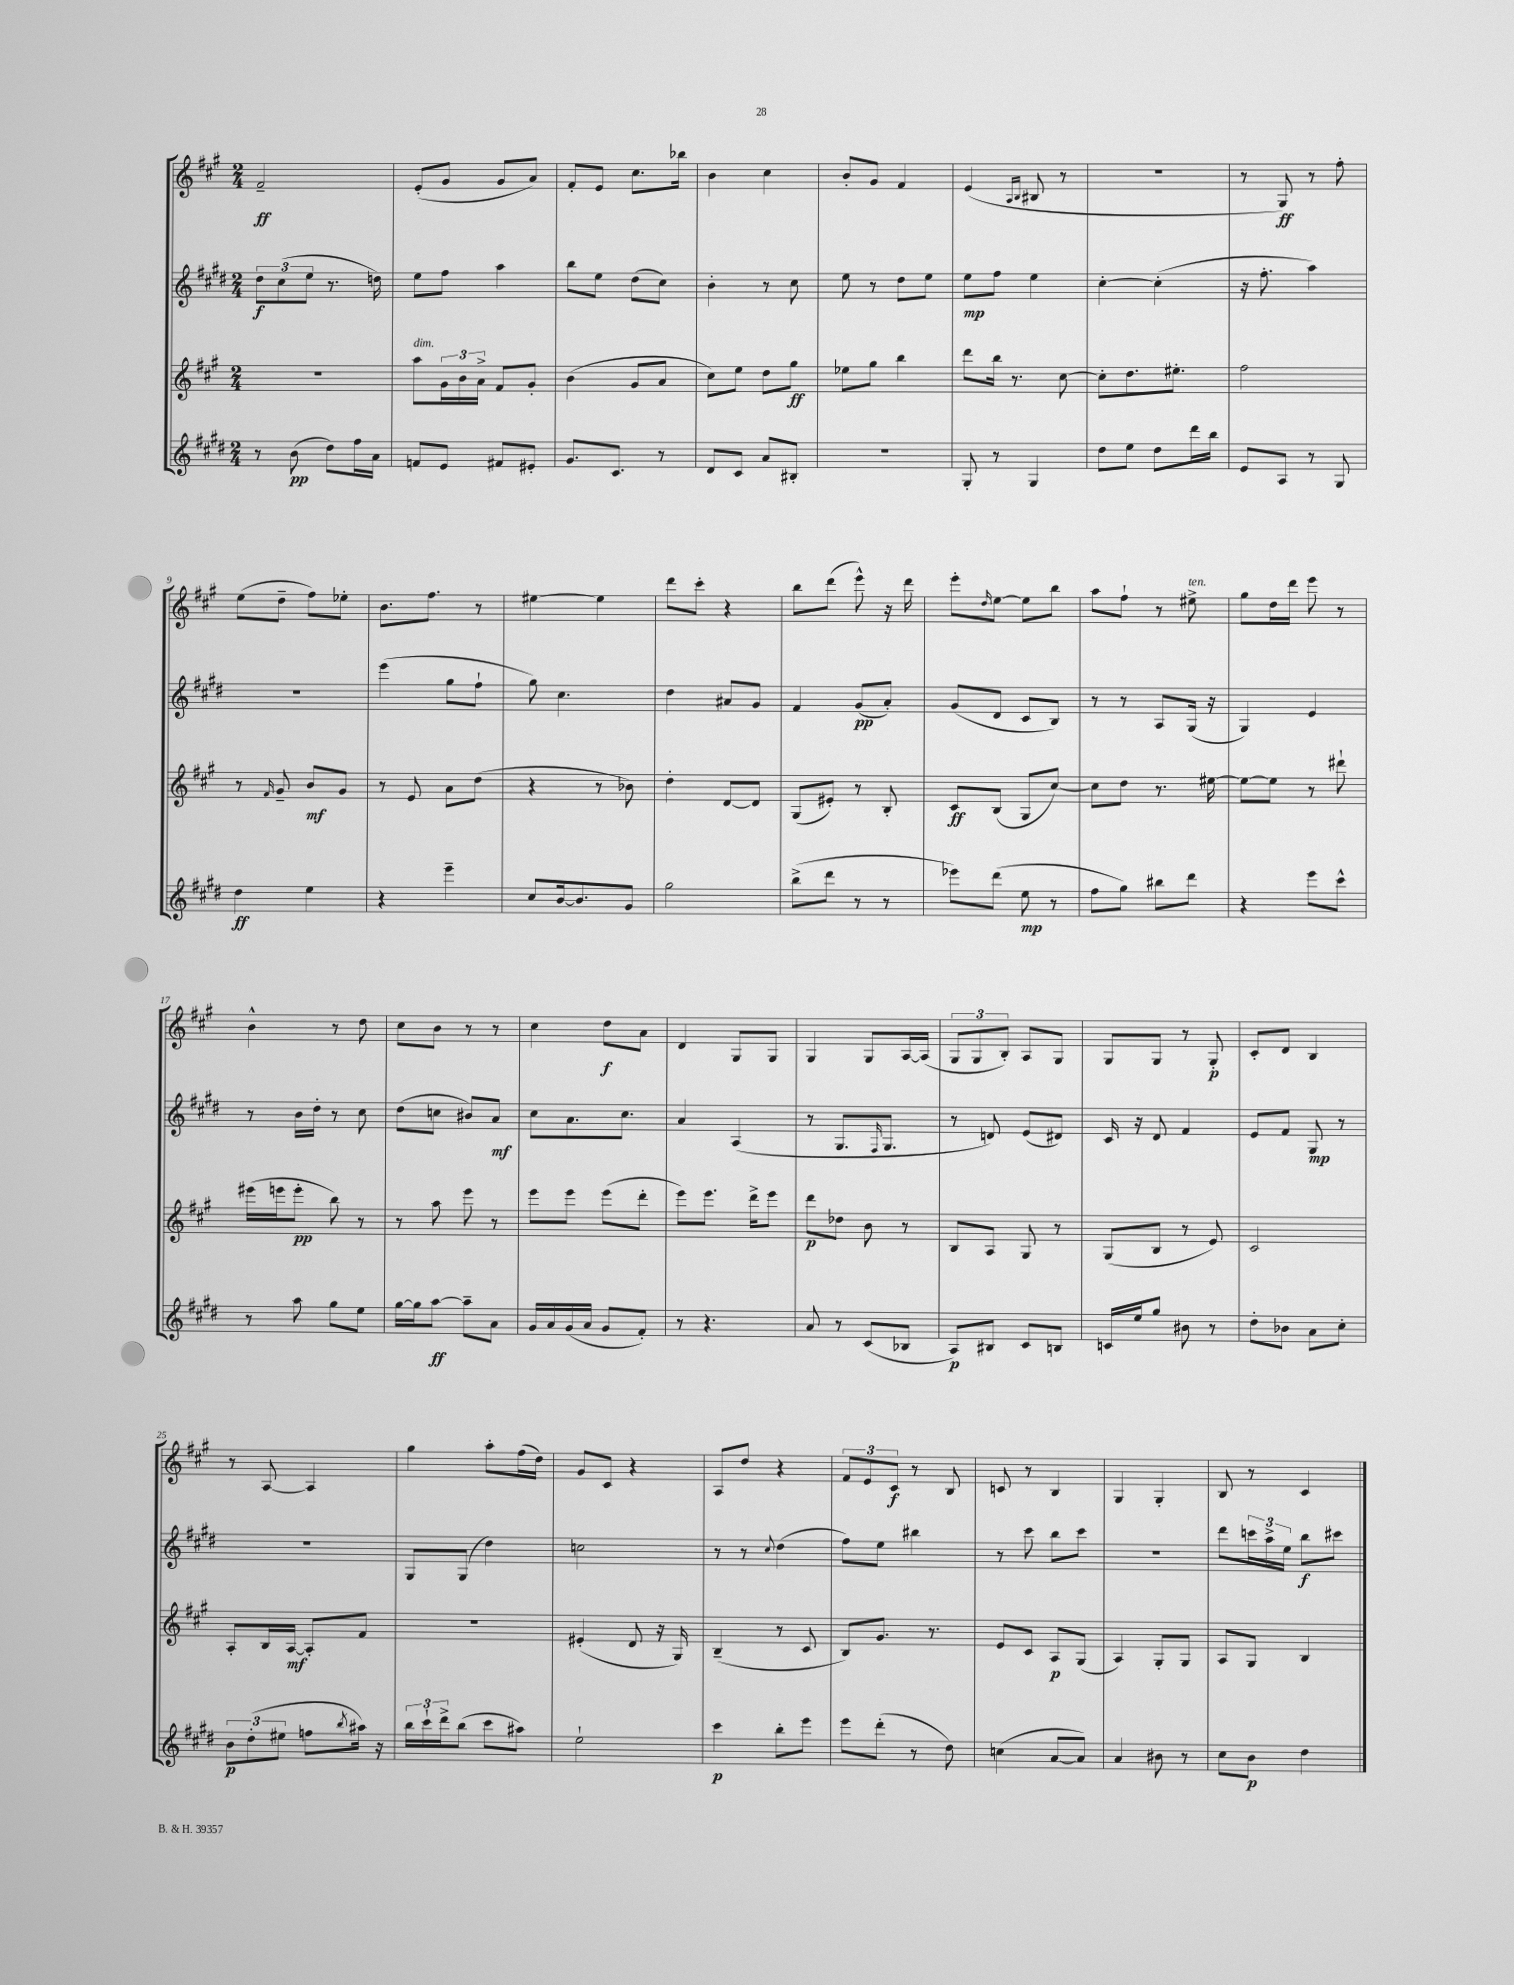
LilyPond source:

<<
\new StaffGroup <<
\new Staff = "s0" {
    \clef treble \key a \major \numericTimeSignature \time 2/4
    fis'2--\ff |
    e'8-.( gis'8 gis'8 a'8) |
    fis'8-. e'8 cis''8. bes''16 |
    b'4 cis''4 |
    b'8-. gis'8 fis'4 |
    e'4( \grace { a16 b16 } bis8 r8 |
    R2 |
    r8 gis8\ff) r8 fis''8-. |
    e''8( d''8-- fis''8) ees''8-. |
    b'8. fis''8. r8 |
    eis''4~ eis''4 |
    d'''8 cis'''8-. r4 |
    b''8 d'''8( e'''8-^) r16 d'''16 |
    e'''8-. \grace { d''16 } e''8~ e''8 b''8 |
    a''8 fis''8-! r8 eis''8->^\markup { \italic "ten." } |
    gis''8 d''16 d'''16 e'''8 r8 |
    b'4-^ r8 d''8 |
    cis''8 b'8 r8 r8 |
    cis''4 d''8\f a'8 |
    d'4 gis8 gis8 |
    gis4 gis8 a16~ a16( |
    \tuplet 3/2 { gis8 gis8 b8-.) } a8 gis8 |
    gis8 gis8 r8 gis8-.\p |
    cis'8-. d'8 b4 |
    r8 a8~ a4 |
    gis''4 a''8-. fis''16( d''16) |
    gis'8 cis'8 r4 |
    a8 d''8 r4 |
    \tuplet 3/2 { fis'8 e'8 cis'8\f } r8 b8 |
    c'8 r8 b4 |
    gis4 gis4-. |
    b8 r8 cis'4 \bar "|." |
}
\new Staff = "s1" {
    \clef treble \key e \major \numericTimeSignature \time 2/4
    \tuplet 3/2 { dis''8\f cis''8( e''8 } r8. d''16) |
    e''8 fis''8 a''4 |
    b''8 e''8 dis''8( cis''8) |
    b'4-. r8 cis''8 |
    e''8 r8 dis''8 e''8 |
    e''8\mp fis''8 e''4 |
    cis''4~-. cis''4-.( |
    r16 fis''8.-. a''4) |
    R2 |
    e'''4( gis''8 fis''8-! |
    gis''8) cis''4. |
    dis''4 ais'8 gis'8 |
    fis'4 gis'8\pp( a'8-.) |
    gis'8( dis'8 cis'8 b8) |
    r8 r8 a8 gis16( r16 |
    gis4) e'4 |
    r8 b'16 dis''16-. r8 cis''8 |
    dis''8( c''8 bis'8) a'8\mf |
    cis''8 a'8. cis''8. |
    a'4 a4( |
    r8 gis8. \grace { fis16 } gis8. |
    r8 d'8) e'8( dis'8) |
    cis'16 r16 dis'8 fis'4 |
    e'8 fis'8 gis8\mp r8 |
    R2 |
    gis8 gis8( dis''4) |
    c''2 |
    r8 r8 \appoggiatura { cis''8 } dis''4( |
    fis''8) e''8 bis''4 |
    r8 cis'''8 b''8 cis'''8 |
    r2 |
    dis'''8 \tuplet 3/2 { c'''16 a''16-> e''16 } b''8\f cis'''8 \bar "|." |
}
\new Staff = "s2" {
    \clef treble \key a \major \numericTimeSignature \time 2/4
    R2 |
    a''8^\markup { \italic "dim." } \tuplet 3/2 { gis'16 b'16 a'16-> } fis'8 gis'8-. |
    b'4( gis'8 a'8 |
    cis''8) e''8 d''8 gis''8\ff |
    ees''8 gis''8 b''4 |
    d'''8 b''16 r8. cis''8~ |
    cis''8-. d''8. eis''8.-. |
    fis''2 |
    r8 \grace { fis'16 } gis'8-- b'8\mf gis'8 |
    r8 e'8 a'8 d''8( |
    r4 r8 bes'8) |
    d''4-. d'8~ d'8 |
    gis8( eis'8-.) r8 b8-. |
    cis'8\ff b8( gis8 cis''8~) |
    cis''8 d''8 r8. eis''16~ |
    eis''8~ eis''8 r8 dis'''8-! |
    eis'''16( e'''16 e'''8-.\pp b''8) r8 |
    r8 a''8 e'''8 r8 |
    e'''8 e'''8 e'''8( d'''8-. |
    e'''8) e'''8. d'''16-> e'''8 |
    d'''8\p des''8 b'8 r8 |
    b8 a8 gis8 r8 |
    gis8( b8 r8 e'8) |
    cis'2 |
    a8-. b16 a16~\mf a8-. fis'8 |
    r2 |
    eis'4-.( d'8 r16 gis16) |
    b4--( r8 cis'8 |
    b8) gis'8. r8. |
    e'8 cis'8 a8\p gis8( |
    a4) gis8-. gis8 |
    a8 gis8 b4 \bar "|." |
}
\new Staff = "s3" {
    \clef treble \key e \major \numericTimeSignature \time 2/4
    r8 b'8\pp( dis''8) fis''16 a'16 |
    f'8 e'8 fis'8 eis'8-. |
    gis'8. cis'8. r8 |
    dis'8 cis'8 a'8 bis8-. |
    r2 |
    gis8-. r8 gis4 |
    dis''8 e''8 dis''8 dis'''16 b''16 |
    e'8 a8 r8 gis8 |
    dis''4\ff e''4 |
    r4 e'''4-- |
    cis''8 b'16~ b'8. gis'8 |
    gis''2 |
    b''8->( dis'''8 r8 r8 |
    ees'''8) dis'''8( e''8\mp r8 |
    fis''8 gis''8) bis''8 dis'''8 |
    r4 e'''8 cis'''8-^ |
    r8 a''8 gis''8 e''8 |
    gis''16~ gis''16 a''8~\ff a''8-- a'8 |
    gis'16 a'16 gis'16( a'16 gis'8 fis'8-.) |
    r8 r4. |
    a'8 r8 cis'8( bes8 |
    a8\p) bis8 cis'8 b8 |
    c'16 e''16 gis''8 bis'8 r8 |
    dis''8-. bes'8 a'8 cis''8-. |
    \tuplet 3/2 { b'8\p dis''8-.( eis''8 } f''8 \acciaccatura { b''8 } ais''16) r16 |
    \tuplet 3/2 { b''16 cis'''16-! dis'''16-> } b''8( cis'''8 ais''8) |
    e''2-! |
    cis'''4\p b''8-. e'''8 |
    e'''8 dis'''8-.( r8 dis''8) |
    c''4( a'8~ a'8) |
    a'4 bis'8 r8 |
    cis''8 b'8\p dis''4 \bar "|." |
}
>>
>>
